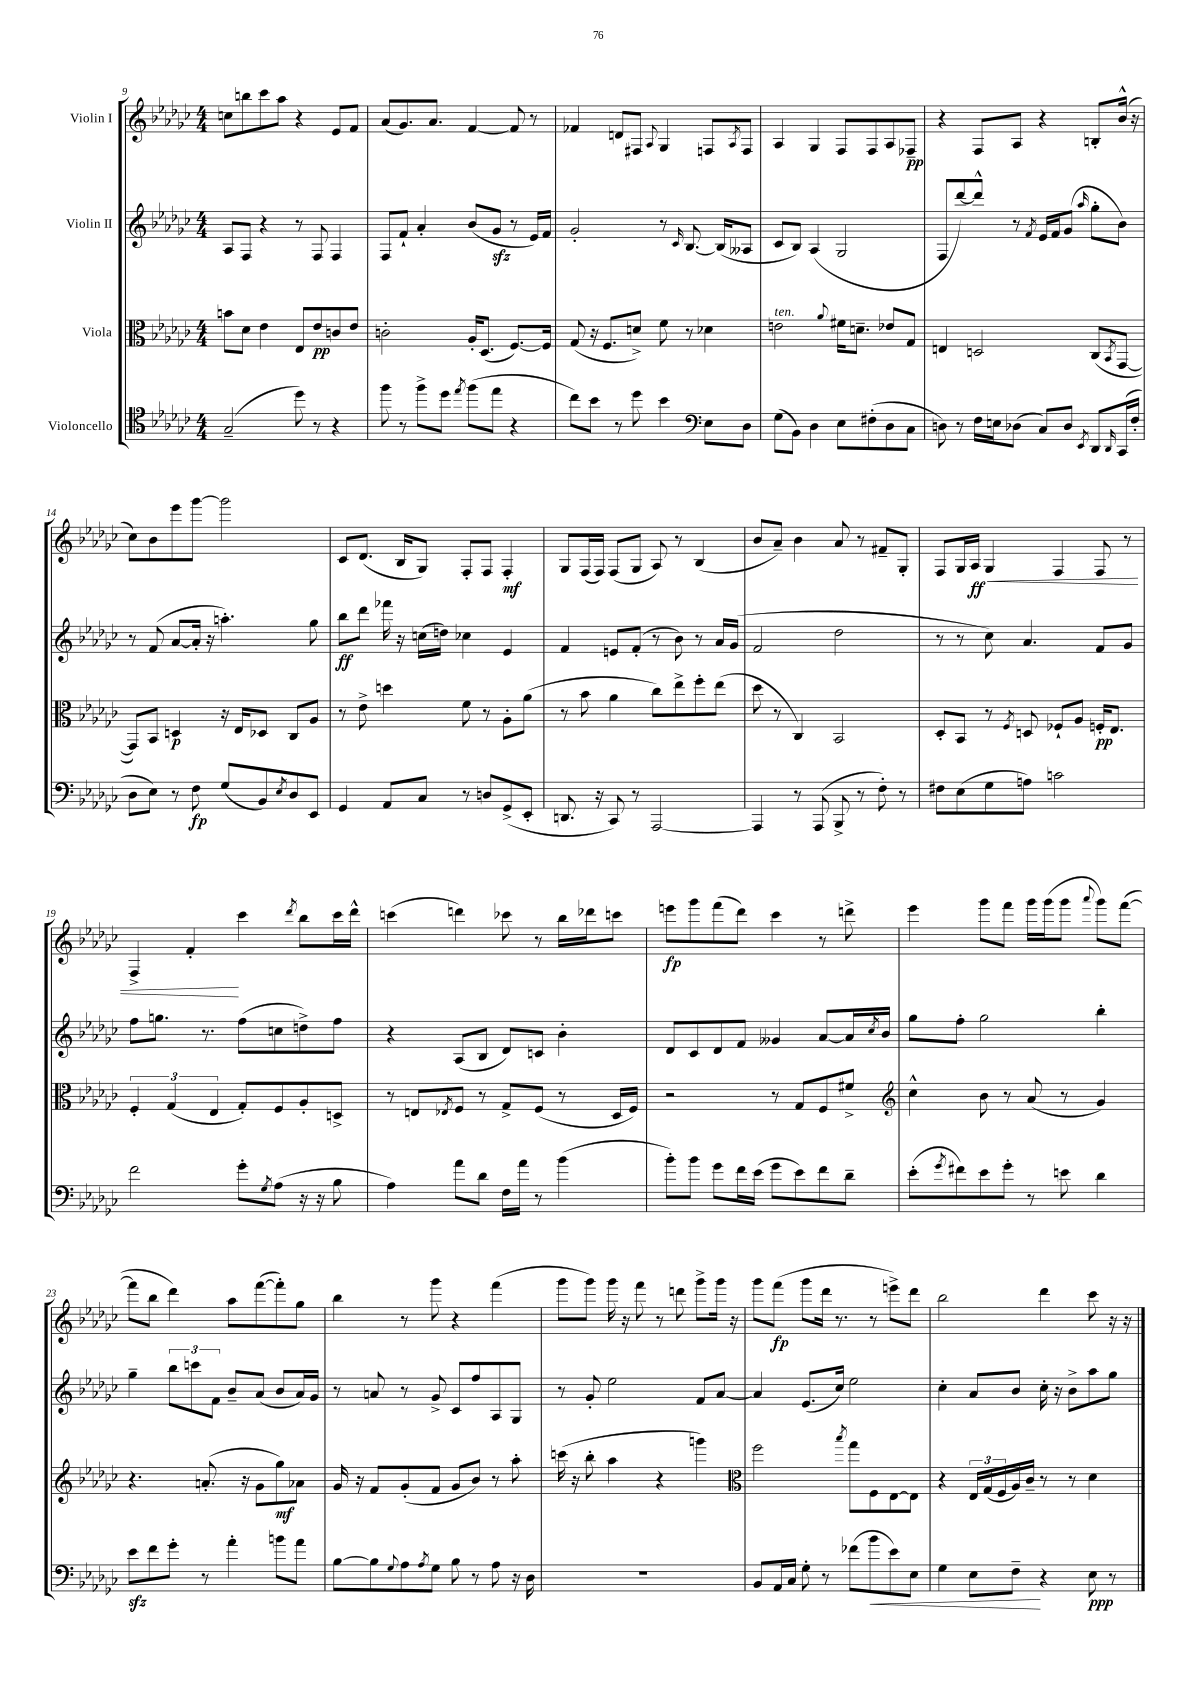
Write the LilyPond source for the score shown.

<<
\new StaffGroup <<
\new Staff = "s0" \with { instrumentName = "Violin I" } {
    \clef treble \key ges \major \numericTimeSignature \time 4/4
    c''8 b''8 ces'''8 aes''8 r4 ees'8 f'8 |
    aes'8( ges'8.) aes'8. f'4~ f'8 r8 |
    fes'4 d'8 fis8 \appoggiatura { aes8 } ges4 f8 \acciaccatura { aes8 } f8 |
    aes4 ges4 f8 f8 aes8 fes8--\pp |
    r4 f8 aes8 r4 b8-. bes'16-^( r16 |
    ces''8) bes'8 ees'''8 ges'''8~ ges'''2 |
    ces'8 des'8.( bes16 ges8) f8-. f8 f4-.\mf |
    ges8 f16( f16) f8( ges8 aes8) r8 bes4( |
    bes'8 aes'8--) bes'4 aes'8 r8 fis'8-- ges8-. |
    f8 ges16 aes16\ff\< ges4 f4 f8 r8 |
    f4-> f'4-.\! ces'''4 \acciaccatura { des'''8 } bes''8 ces'''16 des'''16-^ |
    c'''4( d'''4) ces'''8 r8 bes''16 des'''16 c'''8 |
    e'''8\fp ges'''8 f'''8( des'''8) ces'''4 r8 d'''8-> |
    ees'''4 ges'''8 f'''8 ges'''16 ges'''16( ges'''8 \appoggiatura { aes'''8 } ges'''8) f'''8~( |
    f'''8 bes''8 des'''4) aes''8 f'''8~( f'''8-.) ges''8 |
    bes''4 r8 ges'''8 r4 f'''4( |
    ges'''8 ges'''8) ges'''16 r16 f'''8 r8 d'''8 ges'''8-> ges'''16 r16 |
    ges'''8 f'''8\fp( ges'''8 des'''16 r8. r8 e'''8->) des'''8 |
    bes''2 des'''4 ces'''8 r16 r16 \bar "|." |
}
\new Staff = "s1" \with { instrumentName = "Violin II" } {
    \clef treble \key ges \major \numericTimeSignature \time 4/4
    aes8 f8 r4 r8 f8 f4 |
    f8 f'8-! aes'4-. bes'8( ges'8\sfz r8 ees'16) f'16 |
    ges'2-. r8 \grace { ces'16 } bes8.~ bes16( aeses8 |
    ces'8 bes8) aes4( ges2 |
    f8 des'''8~) des'''8-^ r8 \acciaccatura { f'8 } ees'16 f'16 ges'8( \grace { aes''16 } ges''8-. bes'8) |
    r8 f'8( aes'8~ aes'16-. r16 a''4.-.) ges''8 |
    bes''8\ff des'''8 fes'''16 r16 c''16( d''16) ces''4 ees'4 |
    f'4 e'8 f'8-.( r8 bes'8) r8 aes'16 ges'16( |
    f'2 des''2 |
    r8 r8 ces''8) aes'4. f'8 ges'8 |
    f''8 g''8. r8. f''8( c''8 d''8->) f''8 |
    r4 aes8( bes8 des'8) c'8 bes'4-. |
    des'8 ces'8 des'8 f'8 geses'4 aes'8~ aes'16 \acciaccatura { ces''8 } bes'16 |
    ges''8 f''8-. ges''2 bes''4-. |
    ges''4-- \tuplet 3/2 { bes''8 c'''8 f'8 } bes'8-- aes'8( bes'8 aes'16) ges'16 |
    r8 a'8 r8 ges'8-> ces'8 f''8 aes8 ges8 |
    r8 ges'8-. ees''2 f'8 aes'8~ |
    aes'4 ees'8.( ces''16) ees''2 |
    ces''4-. aes'8 bes'8 ces''16-. r16 bes'8-> aes''8 ges''8 \bar "|." |
}
\new Staff = "s2" \with { instrumentName = "Viola" } {
    \clef alto \key ges \major \numericTimeSignature \time 4/4
    b'8 des'8 ees'4 ees8 ees'8\pp c'8 ees'8 |
    c'2-. aes16-. des8.( f8.~) f16 |
    ges8( r16 f8. d'8->) f'8 r8 des'4 |
    e'2^\markup { \italic "ten." } \appoggiatura { aes'8 } fis'16 d'8.-- ees'8 ges8 |
    e4 d2 ces8( \acciaccatura { bes,8 } ges,8~ |
    ges,8) bes,8 d4\p r16 ees16 des8 ces8 aes8 |
    r8 ees'8-> d''4 f'8 r8 aes8-. aes'8( |
    r8 bes'8 aes'4 ces''8) ees''8-> f''8-. ees''8( |
    des''8 r8 ces4) bes,2 |
    des8-. bes,8 r8 \acciaccatura { f8 } d8 fes8-! aes8 f16-.\pp ees8. |
    \tuplet 3/2 { f4-. ges4( ees4 } ges8-.) f8 aes8-. d8-> |
    r8 e8 \acciaccatura { ees8 } f8 r8 ges8-> f8( r8 des16 f16) |
    r2 r8 ges8 f8 fis'8-> |
    \clef treble ces''4-^ bes'8 r8 aes'8( r8 ges'4) |
    r4. a'8.-.( r16 ges'8 ges''8\mf) aes'8 |
    ges'16 r16 f'8 ges'8-.( f'8 ges'8 bes'8) r8 aes''8-. |
    c'''16( r16 bes''8-. aes''4 r4 g'''4) |
    \clef alto f''2 \acciaccatura { bes''8 } ges''8 f8 ees8~ ees8 |
    r4 \tuplet 3/2 { ees16 ges16( f16 } aes16) ces'16-- r8 r8 des'4 \bar "|." |
}
\new Staff = "s3" \with { instrumentName = "Violoncello" } {
    \clef tenor \key ges \major \numericTimeSignature \time 4/4
    ges2--( des''8) r8 r4 |
    f''8 r8 f''8-> des''8 \acciaccatura { ees''8 } f''8( ees''8 r4 |
    ces''8) bes'8 r8 des''8 bes'4 \clef bass ees8 des8 |
    ges8( bes,8) des4 ees8 fis8-.( des8 ces8 |
    d8) r8 f16 e16 des8( ces8) des8 \acciaccatura { ees,8 } des,8 \grace { des,16 } ces,16( f16-. |
    des8 ees8) r8 f8\fp ges8( bes,8) \acciaccatura { ees8 } des8 ees,8 |
    ges,4 aes,8 ces8 r8 d8 ges,8->( ees,8-. |
    d,8. r16 ces,8) r8 aes,,2~ |
    aes,,4 r8 aes,,8( bes,,8-> r8 f8-.) r8 |
    fis8 ees8( ges8 a8) c'2 |
    f'2 ges'8-. \acciaccatura { ges8 } aes8( r16 r16 bes8 |
    aes4) aes'8 des'8 f16 aes'16 r8 bes'4( |
    bes'8-.) bes'8 ges'8 f'16 ees'16( ges'8 ees'8) f'8 des'8-- |
    ees'8-.( \acciaccatura { ges'8 } fis'8) ees'8 ges'8-. r8 e'8 des'4 |
    ees'8\sfz f'8 ges'8-. r8 aes'4-. b'8 aes'8 |
    bes8~ bes8 \appoggiatura { ges8 } aes8 \acciaccatura { aes8 } ges8 bes8 r8 aes8 r16 des16 |
    R1 |
    bes,8 aes,16 ces16 ges8-. r8 fes'8( bes'8\< ees'8) ees8 |
    ges4 ees8 f8--\! r4 ees8\ppp r8 \bar "|." |
}
>>
>>
\layout { \context { \Score currentBarNumber = #9 } }
